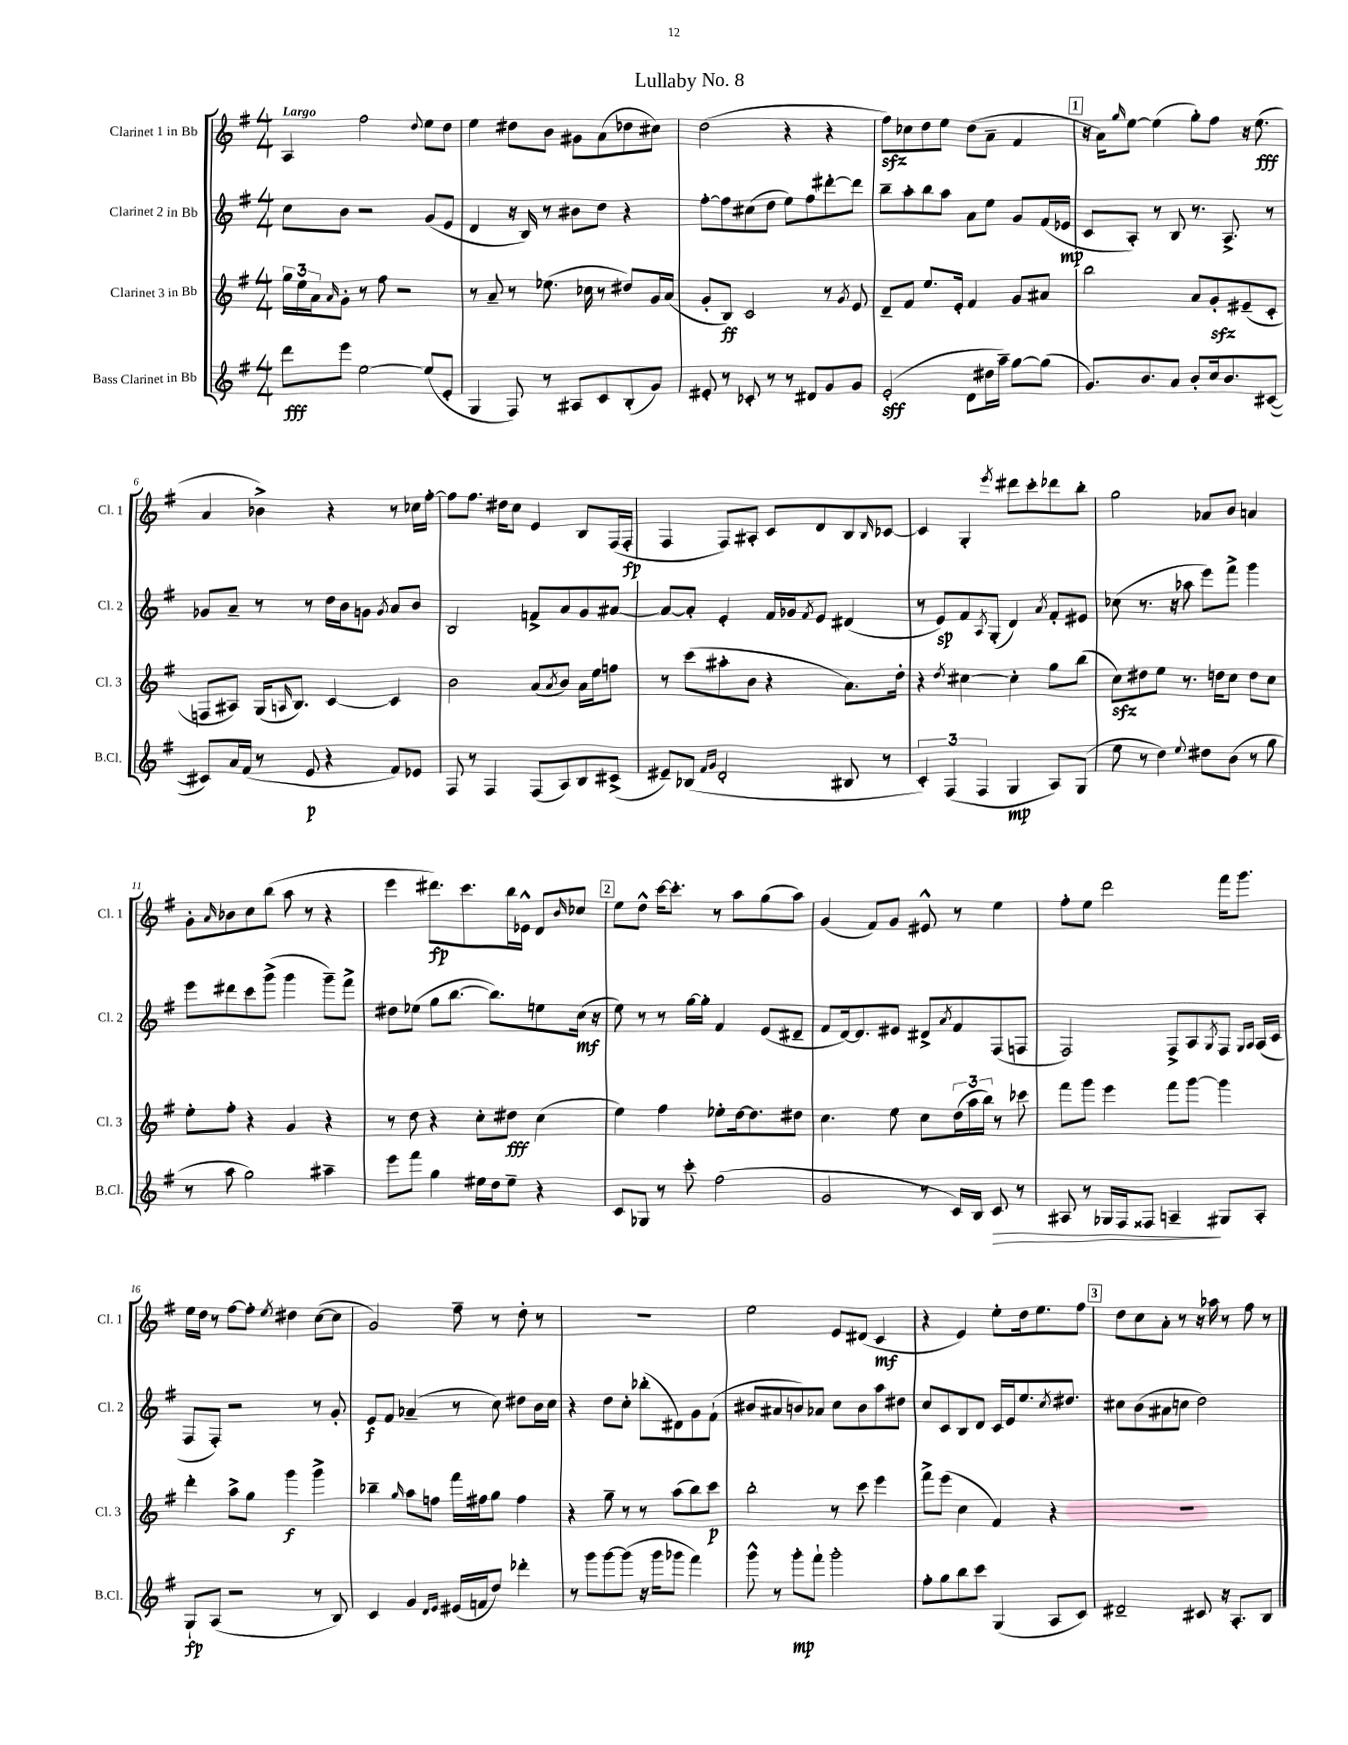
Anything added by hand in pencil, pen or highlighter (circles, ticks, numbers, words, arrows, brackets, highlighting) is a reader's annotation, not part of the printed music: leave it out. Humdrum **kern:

**kern	**kern	**kern	**kern
*staff4	*staff3	*staff2	*staff1
*clefG2	*clefG2	*clefG2	*clefG2
*k[f#]	*k[f#]	*k[f#]	*k[f#]
*M4/4	*M4/4	*M4/4	*M4/4
8ddd\L	24gg\LL	8cc\L	4A/
.	24ee\	.	.
.	24a\J	.	.
.	16qqa/	.	.
8eee\J	8g'\J	8b\J	.
[2ee\	8r	2r	2ff#\
.	8ff#\	.	.
.	2r	.	.
.	.	.	8qqdd/
(8ee/]L	.	(8g/L	8ee\L
8e'/J	.	8e/J	8dd\J
=	=	=	=
4G/	8r	4d/	4ee\
.	8a~/	.	.
8F#/)	8r	16r	8dd#\L
.	.	16B/)	.
8r	(8.ee-\	8r	8b\J
8A#/L	.	8b#\L	8g#\L
.	16cc-\	.	.
8c/	8r	8dd\J	(8a\
(8B'/	8dd#/L)	4r	8dd-\
8g/J)	16g/L	.	8cc#\J)
.	(16a/JJ	.	.
=	=	=	=
8e#'/	8g'/L	[8ff#'\L	(2dd\
8r	8B/J)	8ff#\]	.
8c-'/	2c/	(8cc#\	.
8r	.	8dd\J	.
8r	.	8ee\L)	4r
8d#/L	.	8ff#\	.
8g/	8r	[8ddd#'\	4r
.	8qg/	.	.
8g/J	8e/	8ddd#\]J	.
=	=	=	=
(2e'/	8d~/L	8bb~\L	8ff#\L)
.	8f#/J	8aa'\	8cc-\
.	8.ee/L	8bb\	8dd\
.	.	8aa\J	8ee\J
.	16e'/Jk	.	.
8d\L	4f#/	8a\L	(8dd\L
16dd#\L	.	8ee\J	8a~\J
16aa~\JJ)	.	.	.
[8gg\L	8g/L	8g/L	4f#/
(8gg\]J	8a#/J	(16f#/L	.
.	.	16e-/JJ	.
=	=	=	=
8.g/L)	2bb\	8c/L	16r
.	.	.	16a\LK)
.	.	.	16qqgg/
.	.	8A'/J)	[8ee\J
8.b/	.	.	.
.	.	8r	(4ee\]
8a/J	.	8B/	.
8b'/L	8a/L	8.r	8gg'\L)
16cc/k	8g'/	.	8ff#\J
8.b/	.	8.A^/	.
.	(8e#~/	.	16r
.	.	.	(8.ee\
([8c#/J	8c'/J	8r	.
=	=	=	=
8c#/]L)	8F/L	8g-/L	4a/
16a/L	8A#/J)	8a~/J	.
(16f#/JJ	.	.	.
8r	(16G/LK	8r	4b-^\)
.	16qqA/	.	.
.	8.B/J)	.	.
8e/	.	8r	.
4r	[4c/	16dd\LL	4r
.	.	16b\J	.
.	.	8g\J	.
.	.	8qg/	.
8f#/L)	4c/]	8a/L	8r
8e-/J	.	8b/J	16cc-\LL
.	.	.	[16ff#'\JJ
=	=	=	=
8F#/	2b\	2B/	8ff#\]L
8r	.	.	8.ff#\J
4F#/	.	.	.
.	.	.	16dd#\LK
.	.	.	8cc\J
(8F#/L	(8a/L	8f^/L	4e/
.	8qa/	.	.
8A/)	8b/J)	8a/	.
8B/	16a\LL	8g/	8B/L
.	16ee\J	.	.
(8c#^/J	8ff\J	[8a#/J	(16F#/L
.	.	.	16F#'/JJ
=	=	=	=
8e#~/L)	8r	8a#/_L	4F#/
(8B-/J	(8ccc\L	8a#'/]J	.
16qqf#/LL	.	.	.
16qqg/JJ	.	.	.
2d'/	8aa#'\	4e'/	8F#/L)
.	8b\J	.	8A#'/J
.	4r	16f#/LL	8c/L
.	.	16g-/J	.
.	.	8qf#/	.
.	.	8e/J	8d/
8B#/	8.a\L)	(4d#/	8B/
.	.	.	16qqB/
8r	.	.	[8c-/J
.	16dd'\Jk	.	.
=	=	=	=
6c'/)	4r	8r	4c-/]
.	.	8e/L)	.
(6F#/	.	.	.
.	8qdd/	.	.
.	[4cc#\	8f#/	4G'/
6F#/	.	.	.
.	.	8qA/	.
.	.	(8G'/J	.
.	.	.	8qeee/
4G/	4cc#'\]	4d/)	8ddd#\L
.	.	.	8ccc'\
.	.	8qa/	.
8A/L)	8gg\L	8f#'/L	8ddd-\
(8G/J	(8bb\J	8e#/J	8bb'\J
=	=	=	=
8ee\	8cc\L)	(8cc-\	2gg\
8r	8dd#\	8.r	.
4dd\)	8ee\J	.	.
.	.	16r	.
.	8.r	8aa-\	.
8qqee/	.	.	.
8dd#\L	.	8eee\L)	8a-/L
.	16dd\LK	.	.
(8b\J	8cc\J	8fff#^\J	8b/J
8r	8dd\L	4ggg\	4a/
8gg\	8cc\J	.	.
=	=	=	=
8r	8ee'\L	8eee\L	8g'\L
.	.	.	16qqa/
8aa\	8ff#'\J	8ddd#\	8b-\
2gg\)	4r	8ccc\	8cc\
.	.	(8ggg^\J	(8bb\J
.	4g/	4ggg\	8aa\
.	.	.	8r
4aa#~\	4r	8ggg~\L)	4r
.	.	8fff#^\J	.
=	=	=	=
8eee\L	8r	8dd#\L	4eee\
8fff#\J	8dd\	(8ee-\J	.
4gg\	4r	8gg\L	8.ddd#\L)
.	.	[8.bb\J	.
.	.	.	8.ccc\
16ee#\LL	8cc'\L	.	.
16dd\J	.	8.bb\]L)	.
8ee#~\J	8dd#\J	.	16bb\L
.	.	.	16e-^^\JJ
4r	(4cc\	8ee\	8d/L
.	.	.	16qqb/
.	.	(16cc\Jk	8cc-/J
.	.	16r	.
=	=	=	=
8c/L	4ee\)	8ee\)	8ee\L
8G-/J	.	8r	8dd^^\J
8r	4ff#\	8r	[16ccc\LK
.	.	.	8.ccc'\]J
8ccc'\	.	[16gg\LL	.
.	.	16gg'\]JJ	.
(2ff#\	8ee-'\L	4f#/	8r
.	[16dd\k	.	8aa\L
.	8.dd\]	.	.
.	.	(8e/L	(8gg\
.	8dd#\J	8d#~/J	8aa\J)
=	=	=	=
2g/	4.cc\	8f#/L	(4g/
.	.	[16d/k)	.
.	.	8.d/]	.
.	.	.	8f#/L)
.	8ee\	8e#/J	8g/J
8r	8cc\L	8d#^/L	8e#^^/
.	.	8qa/	.
16c/LL)	(24dd\L	8f#/	8r
.	24aa\	.	.
16B/JJ	.	.	.
.	24bb\JJ)	.	.
8c/	8r	(8F#/	4ee\
8r	8ccc-\	8F/J	.
=	=	=	=
8A#/	8fff#\L	2F#/)	8ff#'\L
8r	8ggg\J	.	8ee\J
16G-/LL	4eee\	.	2ddd\
16F#/J	.	.	.
8F##/J	.	.	.
4A~/	8fff#\L	8F#^/L	.
.	[8ggg\J	8A/	.
.	.	8qG/	.
8G#/L	4ggg\]	8F#/J	16fff#\LK
.	.	.	8.ggg\J
.	.	16qqG/LL	.
.	.	16qqA/JJ	.
8A'/J	.	(16A/LL	.
.	.	16c/JJ	.
=	=	=	=
8G`/L	4ddd'\	8F#/L	16ee\LL
.	.	.	16dd\JJ
(8A/J	.	8F#'/J)	8r
2r	8aa^\L	2r	[8ff#\L
.	8gg\J	.	8ff#'\]J
.	.	.	8qee/
.	4ggg\	.	4dd#\
8r	4ggg^\	8r	([8cc\L
8B/)	.	8g'/	8cc\]J
=	=	=	=
4c/	4bb-~\	8e/L	2g/)
.	.	8f#/J	.
.	16qqgg/	.	.
4g/	8aa\L	(4a-~/	.
.	8ff\J	.	.
16qqd/LL	.	.	.
16qqe/JJ	.	.	.
(16e#/LL	16fff#\LL	8r	8ff#~\
16f/J	16ff#\J	.	.
8dd/J)	8gg\J	8cc\)	8r
4ddd-'\	4ff#\	8dd#\L	8dd'\
.	.	16b\L	8r
.	.	16cc\JJ	.
=	=	=	=
8r	4r	4r	1r
8ggg\L	.	.	.
[8ggg\	8gg~\	8dd\L	.
(8ggg\]J	8r	8cc'\J	.
16r	8r	(8bb-'\L	.
16ggg\LK	.	.	.
8ggg-\J	(8aa\L	8d#\)	.
4fff#\)	8bb\)	8g\	.
.	8ccc\J	(8f#`\J	.
=	=	=	=
8ggg^^\	2bb'\	8b#/L	2ee\
8r	.	8a#/	.
8ggg'\L	.	8b/)	.
8fff#`\J	.	8a-/J	.
2ggg'\	8r	8cc\L	8e/L
.	8ccc\	8b\	(8d#/J
.	4eee\	8aa\	4c/
.	.	8dd#\J	.
=	=	=	=
8ff#'\L	8fff#^\L	8cc/L	4r
8gg\	(8eee\J	8c/	.
8bb\	4cc\	8B/	4e/)
8ccc\J	.	8d/J	.
(4G/	4f#/)	16c/LL	8ee'\L
.	.	16e/J	.
.	.	8.ee/	16dd\k
.	.	.	8.ee\
8A/L	4r	.	.
.	.	8qcc/	.
.	.	8.dd#/J	.
8c/J)	.	.	8ff#\J
=	=	=	=
2d#~/	1r	8cc#\L	8dd\L
.	.	(8b\	8cc\
.	.	8a#\	8a'\J
.	.	8cc\J	8r
8c#/	.	2dd\)	16r
.	.	.	16aa-\
16r	.	.	8r
8.A'/L	.	.	.
.	.	.	8ff#\
8B/J	.	.	8r
==	==	==	==
*-	*-	*-	*-
